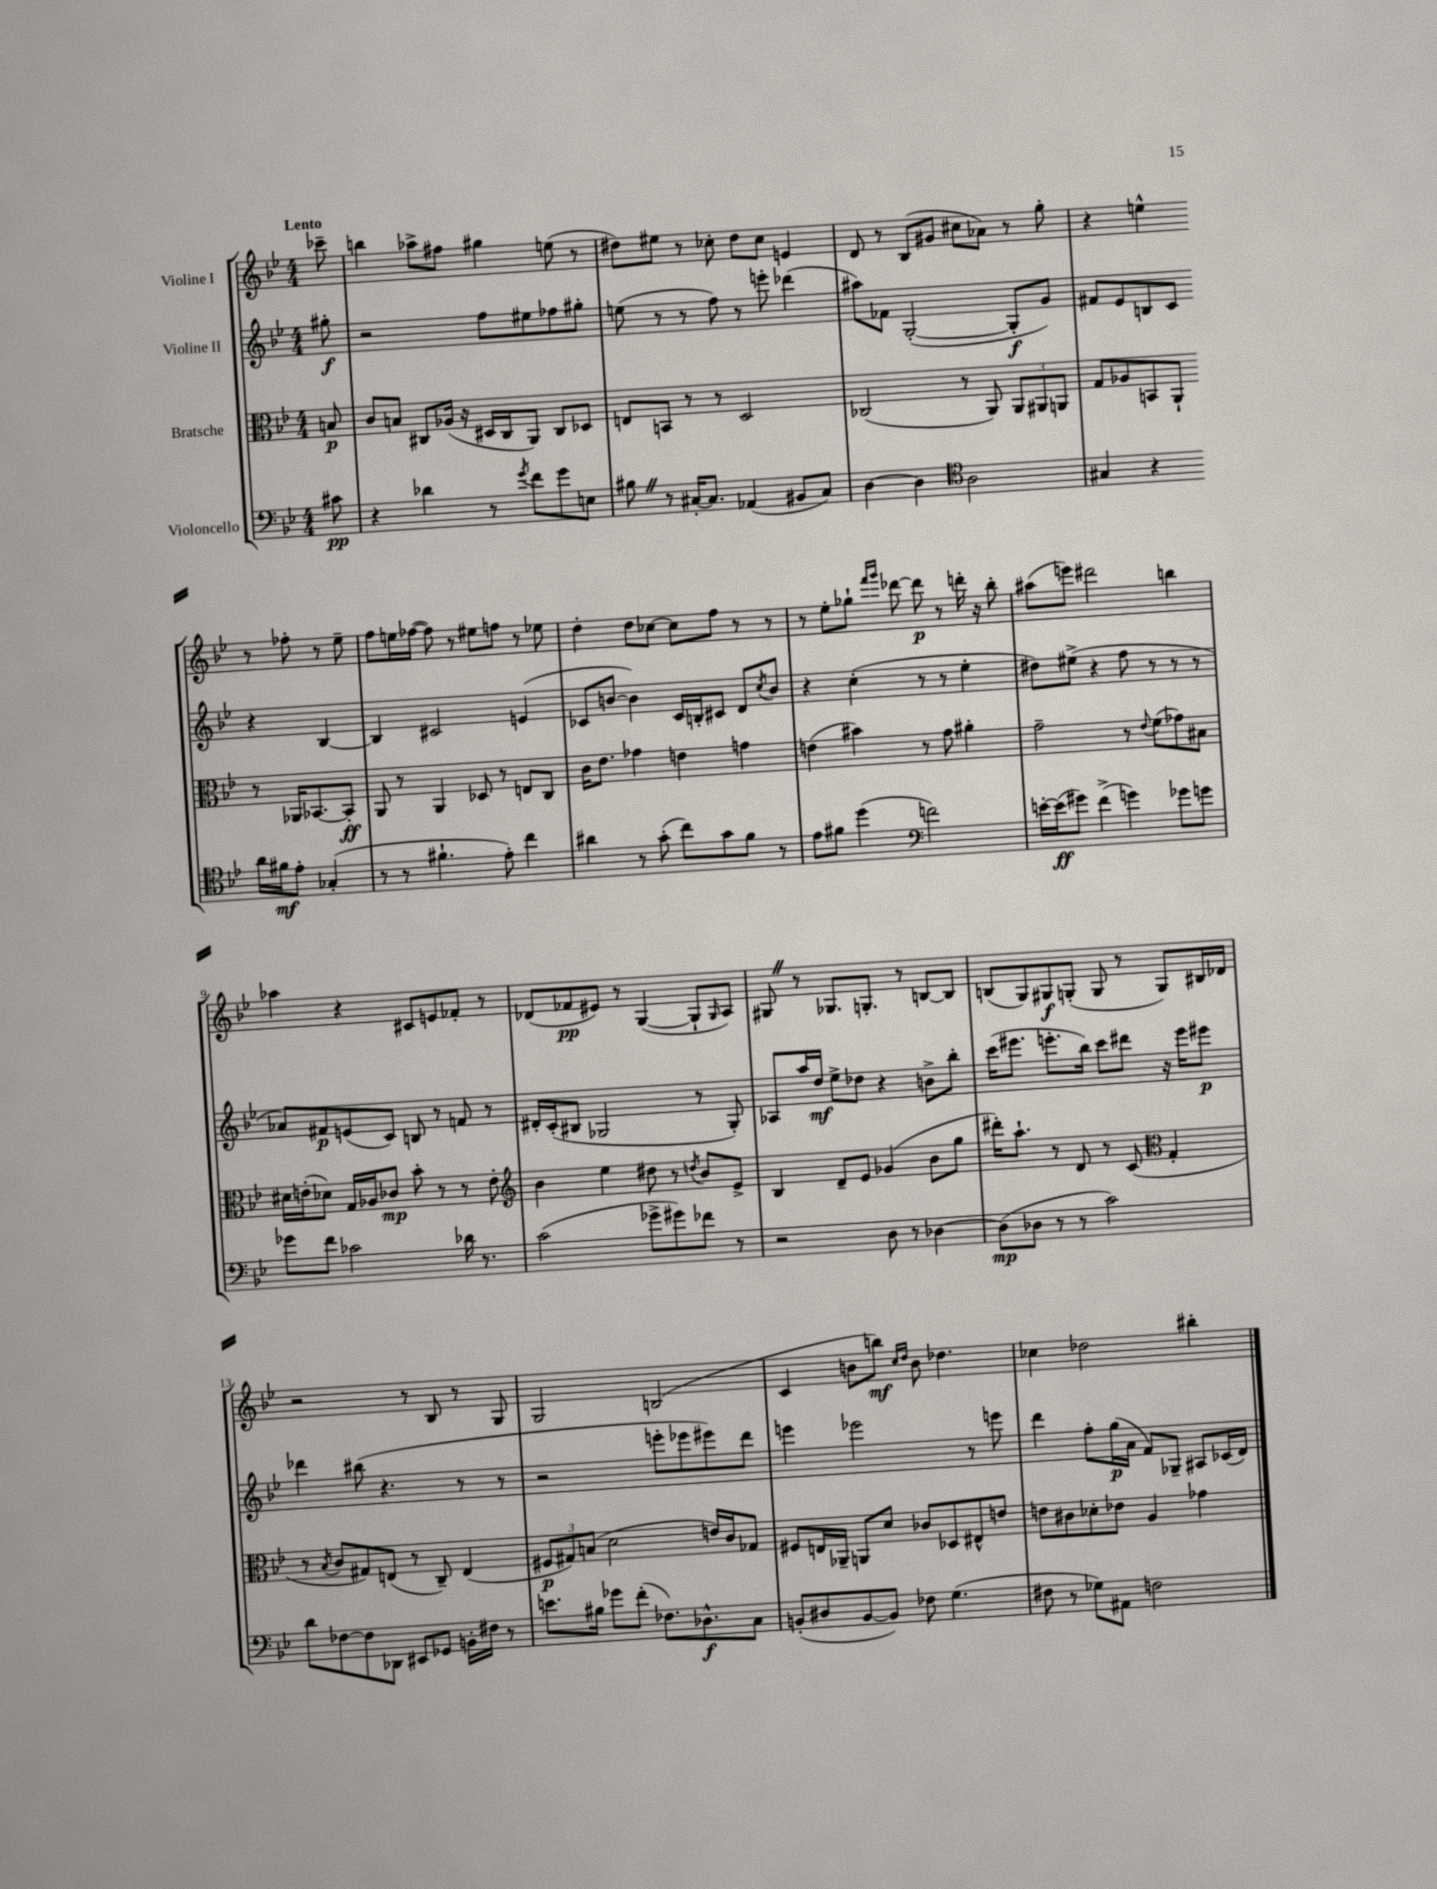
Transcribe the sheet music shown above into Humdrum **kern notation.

**kern	**kern	**kern	**kern
*staff4	*staff3	*staff2	*staff1
*clefF4	*clefC3	*clefG2	*clefG2
*k[b-e-]	*k[b-e-]	*k[b-e-]	*k[b-e-]
*M4/4	*M4/4	*M4/4	*M4/4
8c#	8B	8gg#'	8ccc-~
=	=	=	=
4r	8c	2r	4bb
.	8B	.	.
4d-	8C#	.	8aa-^
.	(16A-	.	8ff#
.	16r	.	.
8r	16D#	8ff	4gg#
.	16C#	.	.
8qg	.	.	.
8f	8AA)	8ee#	.
8g	8C#	8ff-	(8ee
8E	8D-	8gg#'	8r
=	=	=	=
8B#	8E	(8ee	8dd#)
8r	8BB	8r	8ee#
[16C#'	8r	8r	8r
8.C#]	.	.	.
.	8r	8ff)	8cc-'
(4AA-	2D	8r	8dd#
.	.	8eee'	8cc-
8BB#	.	(4ddd-	4e
8C#)	.	.	.
=	=	=	=
[4D	(2C-	8aa#)	8d
.	.	8f-	8r
4D]	.	([2G'	(8B-
.	.	.	8g#
*clefC4	*	*	*
2A	8r	.	8cc#
.	8AA)	.	8a-)
.	12AA	8G']	8r
.	12AA#	.	.
.	.	8g)	8gg'
.	12AA	.	.
=	=	=	=
4G#	8G	8f#	4r
.	8A-	8e-	.
4r	8BB	8B	4ee^^
.	8AA`	8c	.
16a	8r	4r	8r
16f#	.	.	.
8e-'	16AA-	.	8ff-'
.	[8.BB-	.	.
(4G-'	.	[4B	8r
.	8BB-']	.	8ee~
=	=	=	=
8r	8AA	4B]	8ff
8r	8r	.	16ee
.	.	.	([16ff-
4.f#`	4AA	2c#	8ff-])
.	.	.	8r
.	8D-	.	8ee#
8e-')	8r	.	8ff
4cc	8E	(4e	8r
.	8C	.	8ee-
=	=	=	=
4a#	16c	8c-	4dd'
.	8.e-	.	.
.	.	[8b	.
8r	4g-	4b])	8dd
(8g'	.	.	[8cc-
8cc)	4e	16c-	8cc-]
.	.	16B'	.
8g	.	8c#	8ff
8f	4g	8d	8r
.	.	8qcc	.
8r	.	8b	8r
=	=	=	=
8e-	(4e	4r	8r
8f#	.	.	8ee-'
(4dd	4b#)	(4cc'	8gg-`
.	.	.	16qqfff
.	.	.	16qqggg
.	.	.	[8ddd-
*clefF4	*	*	*
2f)	8r	8r	8ddd-]
.	8g	8r	8r
.	4a#'	4ee-'	16ddd'
.	.	.	16r
.	.	.	8bb-'
=	=	=	=
[16e'	2g~	8dd#)	(8aa#
(16e]	.	.	.
8g#)	.	(8ee#^	8eee)
(4f^	.	4r	2ddd#
4g)	8r	8ff	.
.	8qqe-	.	.
.	(8f	8r	.
8g-	8g-)	8r	4bb
8g	8B#	8r	.
=	=	=	=
8g-	16d#	8a-)	4aa-
.	(16e'	.	.
8f	8d-)	8f#	.
2c-	16G	(8e	4r
.	16A-	.	.
.	8c-	8c)	.
.	8b-'	8B	8c#
.	8r	8r	8e
16d-	8r	8f	8f-'
8.r	.	.	.
.	8e'	8r	8r
=	=	=	=
*	*clefG2	*	*
(2c	4b-	16d#'	(8d-
.	.	(16c'	.
.	.	8B#	8f-
.	4ee-	2G-	8e#)
.	.	.	8r
8g-^	8dd#	.	([4G
8g#)	8r	.	.
.	8qdd	.	.
8f-	8b-	8r	8G`]
.	.	.	16qqG
8r	8e-^	8G-')	8A)
=	=	=	=
2r	4B-	8A-	8G#
.	.	16aa	8r
.	.	16dd	.
.	8d~	8ee-^	8.G-
.	8e-	8dd-	.
.	.	.	8.G'
8D	(4g-	4r	.
8r	.	.	8r
[4D-	8b-	8b^	[8B
.	8gg	8bb-'	8B]
=	=	=	=
(8D-]	16ddd#')	(16ccc	(8B
.	8.aa`	8.eee#	.
8D-	.	.	8G)
8r	8r	8.eee'	8G#
8r	8d	.	(8G'
.	.	16bb-)	.
2c)	8r	8ccc	8G
.	(8c	8ddd#	8r
*	*clefC3	*	*
.	4G'	16r	8G)
.	.	16eee	.
.	.	8eee#	16B#
.	.	.	16d-
=	=	=	=
8d	8r	4ddd-	2r
.	8qB-	.	.
[8F-	8c	.	.
8F-]	8G#)	(8bb#	.
8DD-	(8E	4.r	.
8EE#	8r	.	8r
8GG-	8C~)	.	8B-
16BB'	(4E	8r	8r
16F#	.	.	.
8r	.	8r	8G
=	=	=	=
8.e	12F#	2r	2G
.	12G#)	.	.
.	(12B	.	.
16B#	.	.	.
8g-	2d	.	.
(8f'	.	.	.
8.F-)	.	8eee'	(2B
.	.	8eee-	.
8.D-^^	.	.	.
.	16e)	8eee#)	.
.	16c	.	.
8C	8G-	8ddd	.
=	=	=	=
(8BB'	8F#	4eee	4c
8D#	16E	.	.
.	16AA-~	.	.
[8BB	8AA	2eee-	8b
8BB])	8d	.	8bb)
.	.	.	16qqcc
.	.	.	16qqdd
8F-	8c-	.	8b
(4.G	8D-	.	4.dd-
.	8E#^^	8r	.
.	8e	8eee	.
=	=	=	=
8F#	8e	4ddd	4cc-
8r	8c#	.	.
8G-)	8d-'	8ff'	2dd-
8AA#	8e-	(16gg	.
.	.	16a	.
2F	4A	8f)	.
.	.	8G-~	.
.	4g-	8A#	4bb#'
.	.	(16c-	.
.	.	16d)	.
==	==	==	==
*-	*-	*-	*-
